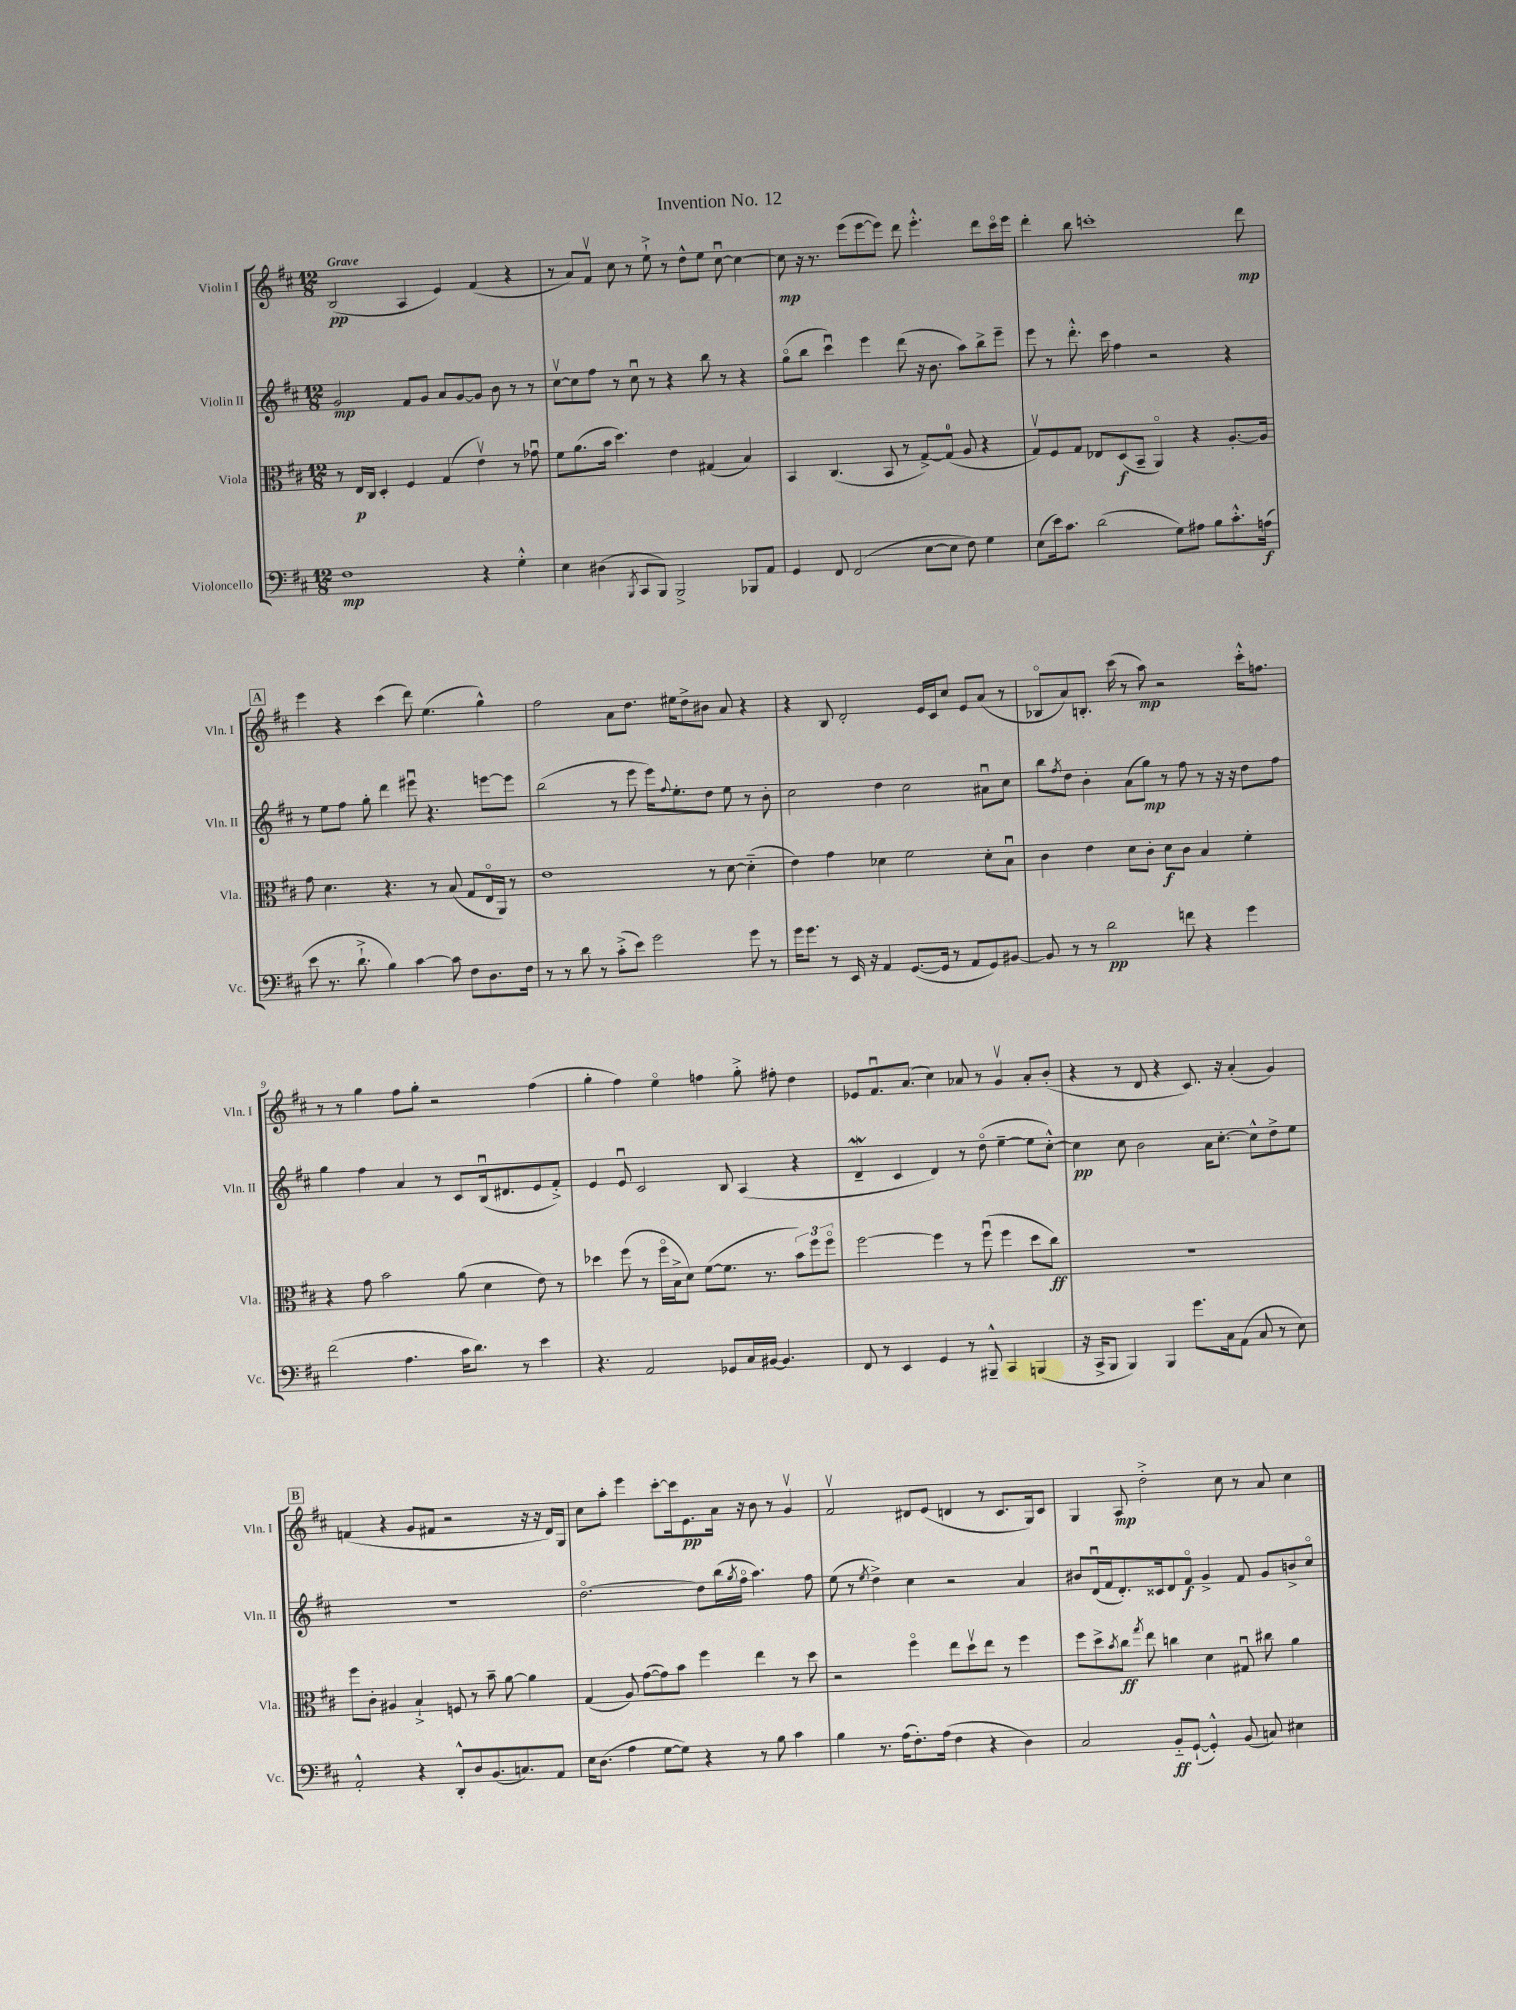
\header { title = "Invention No. 12" }
<<
\new StaffGroup <<
\new Staff = "s0" \with { instrumentName = "Violin I" shortInstrumentName = "Vln. I" } {
    \clef treble \key d \major \numericTimeSignature \time 12/8 \tempo "Grave"
    b2\pp( a4 e'4) fis'4( r4 |
    r8 a'8) fis'8\upbow cis''8 r8 e''8-!-> r8 d''8-^ e''8 cis''8~\downbow cis''4~ |
    cis''8\mp r16 r8. e'''8( e'''8~ e'''8) d'''8 e'''4.-.-^ d'''8 cis'''16\flageolet e'''16 |
    d'''4-. b''8 c'''1-. d'''8\mp |
    \mark \markup { \box "A" } e'''4 r4 cis'''4( d'''8) e''4.( g''4-^) |
    fis''2 a'8 d''8. eis''16 d''8-> bis'8 a'8 r4 |
    r4 b8 d'2-. e'16 cis'16 cis''8 e'8 a'8( r8 |
    bes8\flageolet a'8) b8.-. cis'''16( r8 a''8\mp) r2 cis'''16-.-^ f''8. |
    r8 r8 g''4 fis''8 g''8-. r2 fis''4( |
    g''4-. fis''4) e''4\flageolet f''4 g''8-.-> fis''8-. d''4 |
    ees'8 fis'8.\downbow a'8.( cis''4) aes'8 r8 g'4\upbow aes'8-. b'8-.( |
    r4 r8 d'8 r4 cis'8.) r16 a'4-.( g'4) |
    \mark \markup { \box "B" } f'4( r4 g'8 fis'8 r2 r16 r16 d'16) g16 |
    cis''8 a''8-. e'''4 cis'''8~-. cis'''16 e'8.\pp a'16 r16 b'8 r8 g'4\upbow |
    fis'2\upbow dis'8 e'8( d'4 r8 cis'8. g16) cis'8 |
    g4 a8\mp d''2-.-> cis''8 r8 a'8 cis''4 \bar "|." |
}
\new Staff = "s1" \with { instrumentName = "Violin II" shortInstrumentName = "Vln. II" } {
    \clef treble \key d \major \numericTimeSignature \time 12/8
    g'2\mp fis'8 g'8 a'8 g'8~ g'8 b'8 r8 r8 |
    cis''8~\upbow cis''8 fis''8 r8 cis''8\downbow r8 r4 b''8 r8 r4 |
    g''8\flageolet( b''8 cis'''4\downbow) e'''4 d'''8( r16 b'8. a''8) b''8-> e'''8-- |
    e'''8 r8 d'''8.-.-^ cis'''16 fis''4 r2 r4 |
    \mark \markup { \box "A" } r8 e''8 fis''8 g''8-. d'''4 eis'''8\downbow r4. e'''8~ e'''8 |
    b''2( r8 e'''8 e'''16) \appoggiatura { fis''8 } e''8.-. d''8 e''8 r8 b'8-. |
    cis''2 d''4 cis''2 ais'8\downbow cis''8 |
    b''8 \acciaccatura { fis''8 } d''8 b'4-. a'8( g''8\mp) r8 fis''8 r8 r16 r16 d''8 fis''8 |
    g''4 fis''4 a'4 r8 cis'8 b16\downbow( dis'8. e'8 fis'8-.->) |
    e'4 e'8\downbow cis'2 b8 a4( r4 |
    d'4--\mordent cis'4 d'4) r8 d''8\flageolet( e''4~-- e''8 cis''8~-.-^) |
    cis''4\pp cis''8 b'2 a'16 cis''8.~-. cis''8-^ d''8-> e''8 |
    \mark \markup { \box "B" } R1. |
    d''2.~\flageolet d''8 b''16( \acciaccatura { g''8 } fis''16\flageolet a''4.) fis''8 |
    e''8( r8 \acciaccatura { e''8 } d''4->) cis''4 r2 a'4 |
    bis'8 d'16\downbow( fis'16 d'8.-.) cisis'16 d'8 fis'8\flageolet\f g'4-> fis'8 g'8 b'8-> cis''8\flageolet \bar "|." |
}
\new Staff = "s2" \with { instrumentName = "Viola" shortInstrumentName = "Vla." } {
    \clef alto \key d \major \numericTimeSignature \time 12/8
    r8 e16\p cis16 d4-. fis4 g4( e'4\upbow) r8 ges'8\downbow |
    fis'8 a'8.( b'16 d''4.) e'4 gis4( b4) |
    b,4 cis4.( b,8 r8 g8~->) g8-0( a8 r4 |
    g8\upbow) fis8 g8 ees8 d8\f( b,8-- a,4\flageolet) r4 a8.~-. a16 |
    \mark \markup { \box "A" } g'8 d'4. r4. r8 b8( g8 e16\flageolet a,16) r8 |
    e'1 r8 d'8~ d'4-_( |
    e'4) g'4 des'4 fis'2 des'8-. b8\downbow |
    cis'4 e'4 d'8 cis'8-. d'8\f cis'8 b4 fis'4-. |
    r4 g'8 b'2 a'8( d'4 e'8) r8 |
    des''4 fis''8( r8 fis''16\flageolet b16-> d'8) fis'8~( fis'8. r8. \tuplet 3/2 { b'8) fis''8 fis''8\flageolet } |
    fis''2~ fis''4 r8 fis''8\downbow( fis''4 d''8 cis''8\ff) |
    R1. |
    \mark \markup { \box "B" } fis''8 cis'8-. ais4 b4-!-> f8 r8 b'8-- a'8~ a'4 |
    g4( a8) g'8~( g'8) b'8 fis''4 e''4 r8 d''8 |
    r2 fis''4\flageolet e''8 d''8\upbow e''8 r8 fis''4 |
    fis''8 d''8-> \acciaccatura { b'8 } cis''8\ff \acciaccatura { g''8 } e''8 c''4 d'4 gis8\downbow cis''8 a'4 \bar "|." |
}
\new Staff = "s3" \with { instrumentName = "Violoncello" shortInstrumentName = "Vc." } {
    \clef bass \key d \major \numericTimeSignature \time 12/8
    fis1\mp r4 g4-.-^ |
    e4 dis4( \acciaccatura { b,,8 } cis,8 b,,8) b,,2-> bes,,8 a,8 |
    g,4 fis,8 fis,2( e8~ e8 fis8) g4 |
    e8( e'16) cis'8. d'2( g8) ais8 b8 cis'8.-.-^ a16\f( |
    \mark \markup { \box "A" } e'8 r8. d'8.-!-> b4) cis'4~ cis'8 fis8 d8. fis16 |
    r8 r8 d'8 r8 cis'8-.->( e'8) g'2 g'8 r8 |
    g'16 g'8. r8 e,16 r16 a,4 g,8.~( g,16 r8 a,8 g,8) bis,8~ |
    bis,8 r8 r8 d'2\pp f'8 r4 g'4 |
    fis'2( a4. cis'16 d'8.) r8 e'4 |
    r4. a,2 ges,8 cis16 bis,16~ bis,4. |
    fis,8 r8 e,4 g,4 r8 bis,,8---^ cis,4 b,,4( |
    r16 cis,16-> b,,8 b,,4) b,,4 g'8. cis16 a,8( cis8 r8 e8) |
    \mark \markup { \box "B" } a,2-.-^ r4 d,8-.-^ d8 b,8.( c8.) a,8 |
    e16 d8.( a4 g8~ g8) r4 r8 b8 cis'4 |
    b4 r8. a16( fis8.-.) a16( fis4 r4 d4) |
    cis2 b,8-_\ff g,8~-!( g,4-.-^) b,8( c8) eis4 \bar "|." |
}
>>
>>
